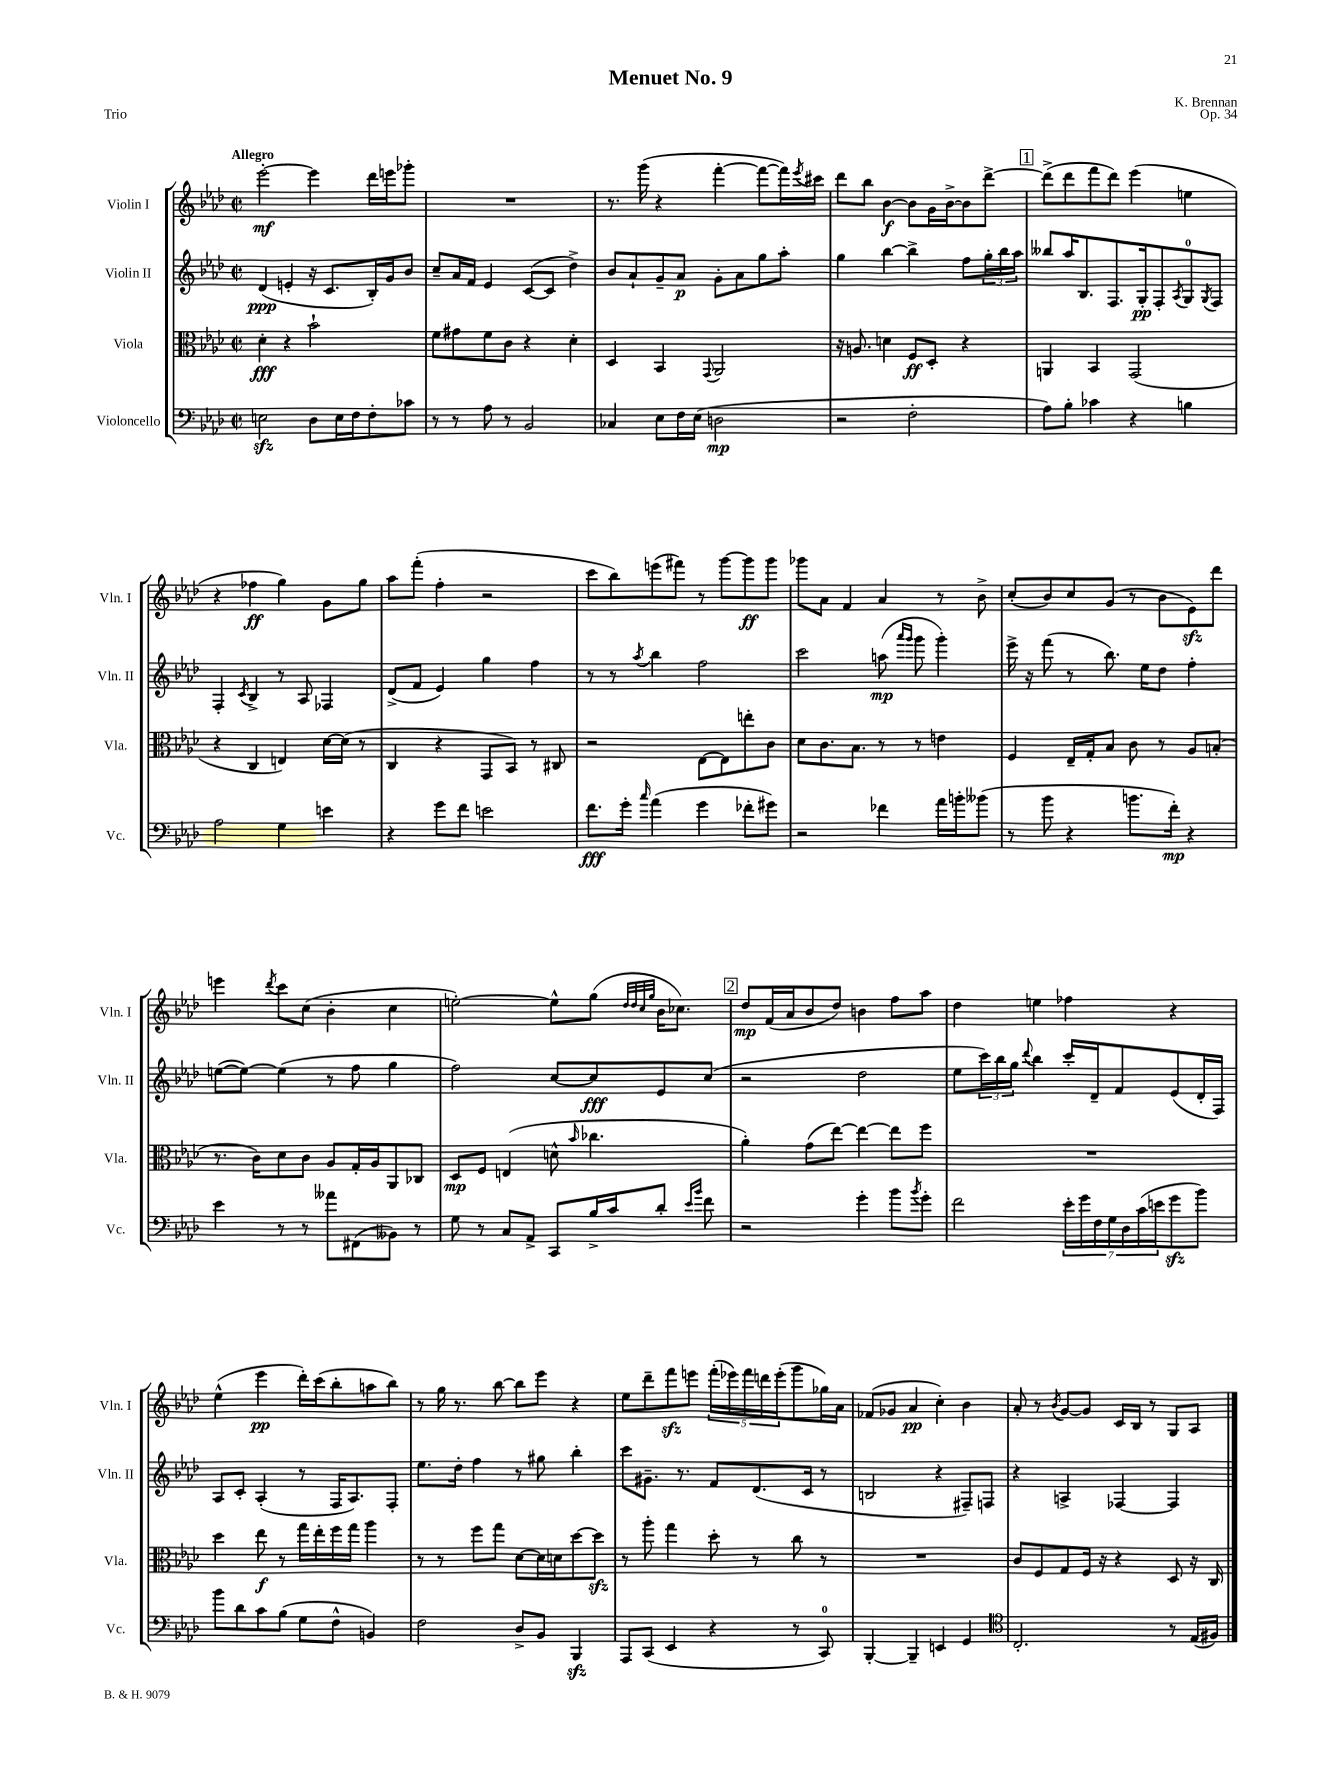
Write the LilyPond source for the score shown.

\header { title = "Menuet No. 9" composer = "K. Brennan" opus = "Op. 34" piece = "Trio" }
<<
\new StaffGroup <<
\new Staff = "s0" \with { instrumentName = "Violin I" shortInstrumentName = "Vln. I" } {
    \clef treble \key aes \major \defaultTimeSignature \time 2/2 \tempo "Allegro"
    ees'''2~-.\mf ees'''4 des'''16 e'''16 ges'''8-. |
    R1 |
    r8. g'''16( r4 f'''4~-. f'''8~ f'''16) \acciaccatura { ees'''8 } cis'''16 |
    des'''8 bes''8 bes'4~\f bes'8 g'16 bes'16~-> bes'8 des'''8~-> |
    \mark \markup { \box "1" } des'''8->( des'''8 f'''8 des'''8) ees'''4( e''4 |
    r4 fes''4\ff g''4) g'8 g''8 |
    aes''8 f'''8-.( f''4-. r2 |
    c'''8 bes''8) e'''8( fis'''8) r8 g'''8~ g'''8\ff g'''8 |
    ges'''8 aes'8 f'4 aes'4 r8 bes'8-> |
    c''8-.( bes'8) c''8 g'8( r8 bes'8 ees'8\sfz) des'''8 |
    e'''4 \acciaccatura { des'''8 } c'''8 c''8( bes'4-. c''4 |
    e''2~-.) e''8-^ g''8( \grace { des''32 des''32 c''32 g''32 } bes'16 ces''8.) |
    \mark \markup { \box "2" } des''8\mp f'16( aes'16 bes'8 des''8) b'4 f''8 aes''8 |
    des''4 e''4 fes''4 r4 |
    ees''4-^( ees'''4\pp des'''16-.) c'''16( bes''8-. a''8 bes''8) |
    r8 g''16 r8. bes''8~ bes''8 ees'''8 r4 |
    ees''8 des'''8-- f'''8\sfz e'''8 \tuplet 5/4 { f'''16-.( ees'''16) f'''16 d'''16 ees'''16-.( } g'''8 ges''16) aes'16 |
    fes'8( ges'8 aes'4\pp c''4-.) bes'4 |
    aes'8-. r8 \acciaccatura { bes'8 } g'8~ g'8 c'16 bes16 r8 g8 aes8 \bar "|." |
}
\new Staff = "s1" \with { instrumentName = "Violin II" shortInstrumentName = "Vln. II" } {
    \clef treble \key aes \major \defaultTimeSignature \time 2/2
    des'4\ppp( e'4-. r16 c'8. bes16-.) g'16 bes'8 |
    c''8-- aes'16 f'16 ees'4 c'8~( c'8 des''4->) |
    bes'8 aes'8-! g'8-- aes'8\p g'8-. aes'8 g''8 aes''8-. |
    g''4 bes''4~ bes''4-> f''8 \tuplet 3/2 { g''16-. bes''16 aes''16 } |
    \mark \markup { \box "1" } beses''8 aes''16 bes8. f8. g16-.\pp f8-. \acciaccatura { aes8 } g8-0 \acciaccatura { g8 } f8 |
    f4-. \acciaccatura { c'8 } bes4-> r8 aes8 fes4 |
    des'8->( f'8 ees'4) g''4 f''4 |
    r8 r8 \acciaccatura { aes''8 } bes''4 f''2 |
    c'''2 a''8\mp( \grace { aes'''16 g'''16 } g'''8 g'''4-.) |
    ees'''16-> r16 f'''8( r8 bes''8.) ees''16 des''8 f''4-. |
    e''8~( e''8~) e''4( r8 f''8 g''4 |
    f''2) c''8~ c''8\fff ees'8 c''8( |
    \mark \markup { \box "2" } r2 des''2 |
    ees''8 \tuplet 3/2 { c'''16) bes''16 g''16 } \appoggiatura { des'''8 } bes''4 c'''16-. des'16-- f'8 ees'8( des'16-. f16) |
    aes8 c'8-. aes4-.( r8 f16 aes8.) f8-. |
    ees''8. des''16-. f''4 r8 gis''8 bes''4-. |
    c'''8 gis'8.-- r8. f'8 des'8.( c'16 r8 |
    b2 r4 fis8--) f8 |
    r4 a4-> fes4~ fes4 \bar "|." |
}
\new Staff = "s2" \with { instrumentName = "Viola" shortInstrumentName = "Vla." } {
    \clef alto \key aes \major \defaultTimeSignature \time 2/2
    des'4-.\fff r4 bes'2-! |
    f'8 gis'8 f'8 c'8 r4 des'4-. |
    des4 bes,4 \appoggiatura { g,8 } aes,2 |
    r16 a8. d'4 f8\ff des8-. r4 |
    \mark \markup { \box "1" } a,4 bes,4 g,2( |
    r4 c4 e4) des'16~ des'16( r8 |
    c4 r4 g,8 bes,8) r8 cis8 |
    r2 ees8~ ees8 e''8-. c'8 |
    des'8 c'8. bes8. r8 r8 e'4 |
    f4 ees16-- g16-. bes8 c'8 r8 aes8 b8-.( |
    r8. c'16) des'8 c'8 aes8 g16-. aes16 aes,8 ces8 |
    des8\mp f8 e4( d'8-^ \grace { bes'16 } ces''4. |
    \mark \markup { \box "2" } aes'4-.) g'8( ees''8~) ees''4~ ees''8 f''8 |
    R1 |
    des''4 ees''8\f r8 g''16 ees''16-. f''16 g''16 aes''4 |
    r8 r8 f''8 g''8 des'8~ des'16 d'16 des''8~ des''8\sfz |
    r8 aes''8-. g''4 des''8-. r8 c''8 r8 |
    R1 |
    c'8 f8 g8 f16 r16 r4 des8 r16 c16 \bar "|." |
}
\new Staff = "s3" \with { instrumentName = "Violoncello" shortInstrumentName = "Vc." } {
    \clef bass \key aes \major \defaultTimeSignature \time 2/2
    e2\sfz des8 e16 f16 f8-. ces'8 |
    r8 r8 aes8 r8 bes,2 |
    ces4 ees8 f16 ees16( d2\mp |
    r2 f2-. |
    \mark \markup { \box "1" } aes8) bes8-. ces'4 r4 b4 |
    aes2 g4 e'4 |
    r4 g'8 f'8 e'2 |
    f'8.\fff g'16-. \grace { c''16 } aes'4( g'4 fes'8-. gis'8) |
    r2 fes'4 aes'16 b'16-. beses'8( |
    r8 bes'8 r4 b'8. f'16-.\mp) r4 |
    ees'4 r8 r8 aeses'8 fis,8( beses,8) r8 |
    g8 r8 c8 aes,8-> c,8 bes16-> c'16 des'8-. \grace { ees'16 bes'16 } f'8 |
    \mark \markup { \box "2" } r2 g'4-. bes'8 \acciaccatura { bes'8 } g'8-. |
    f'2 \tuplet 7/4 { ees'16-. g'16 f16 g16 des16 c'16( e'16 } g'8\sfz bes'8) |
    bes'8 des'8 c'8 bes8( g8 f8-^ b,4) |
    f2 des8-> bes,8 bes,,4\sfz |
    aes,,8 c,8( ees,4 r4 r8 c,8-0) |
    bes,,4~-. bes,,4-- e,4 g,4 |
    \clef tenor c2.-. r8 ees16( fis16) \bar "|." |
}
>>
>>
\layout { \context { \Score \remove "Bar_number_engraver" } }
